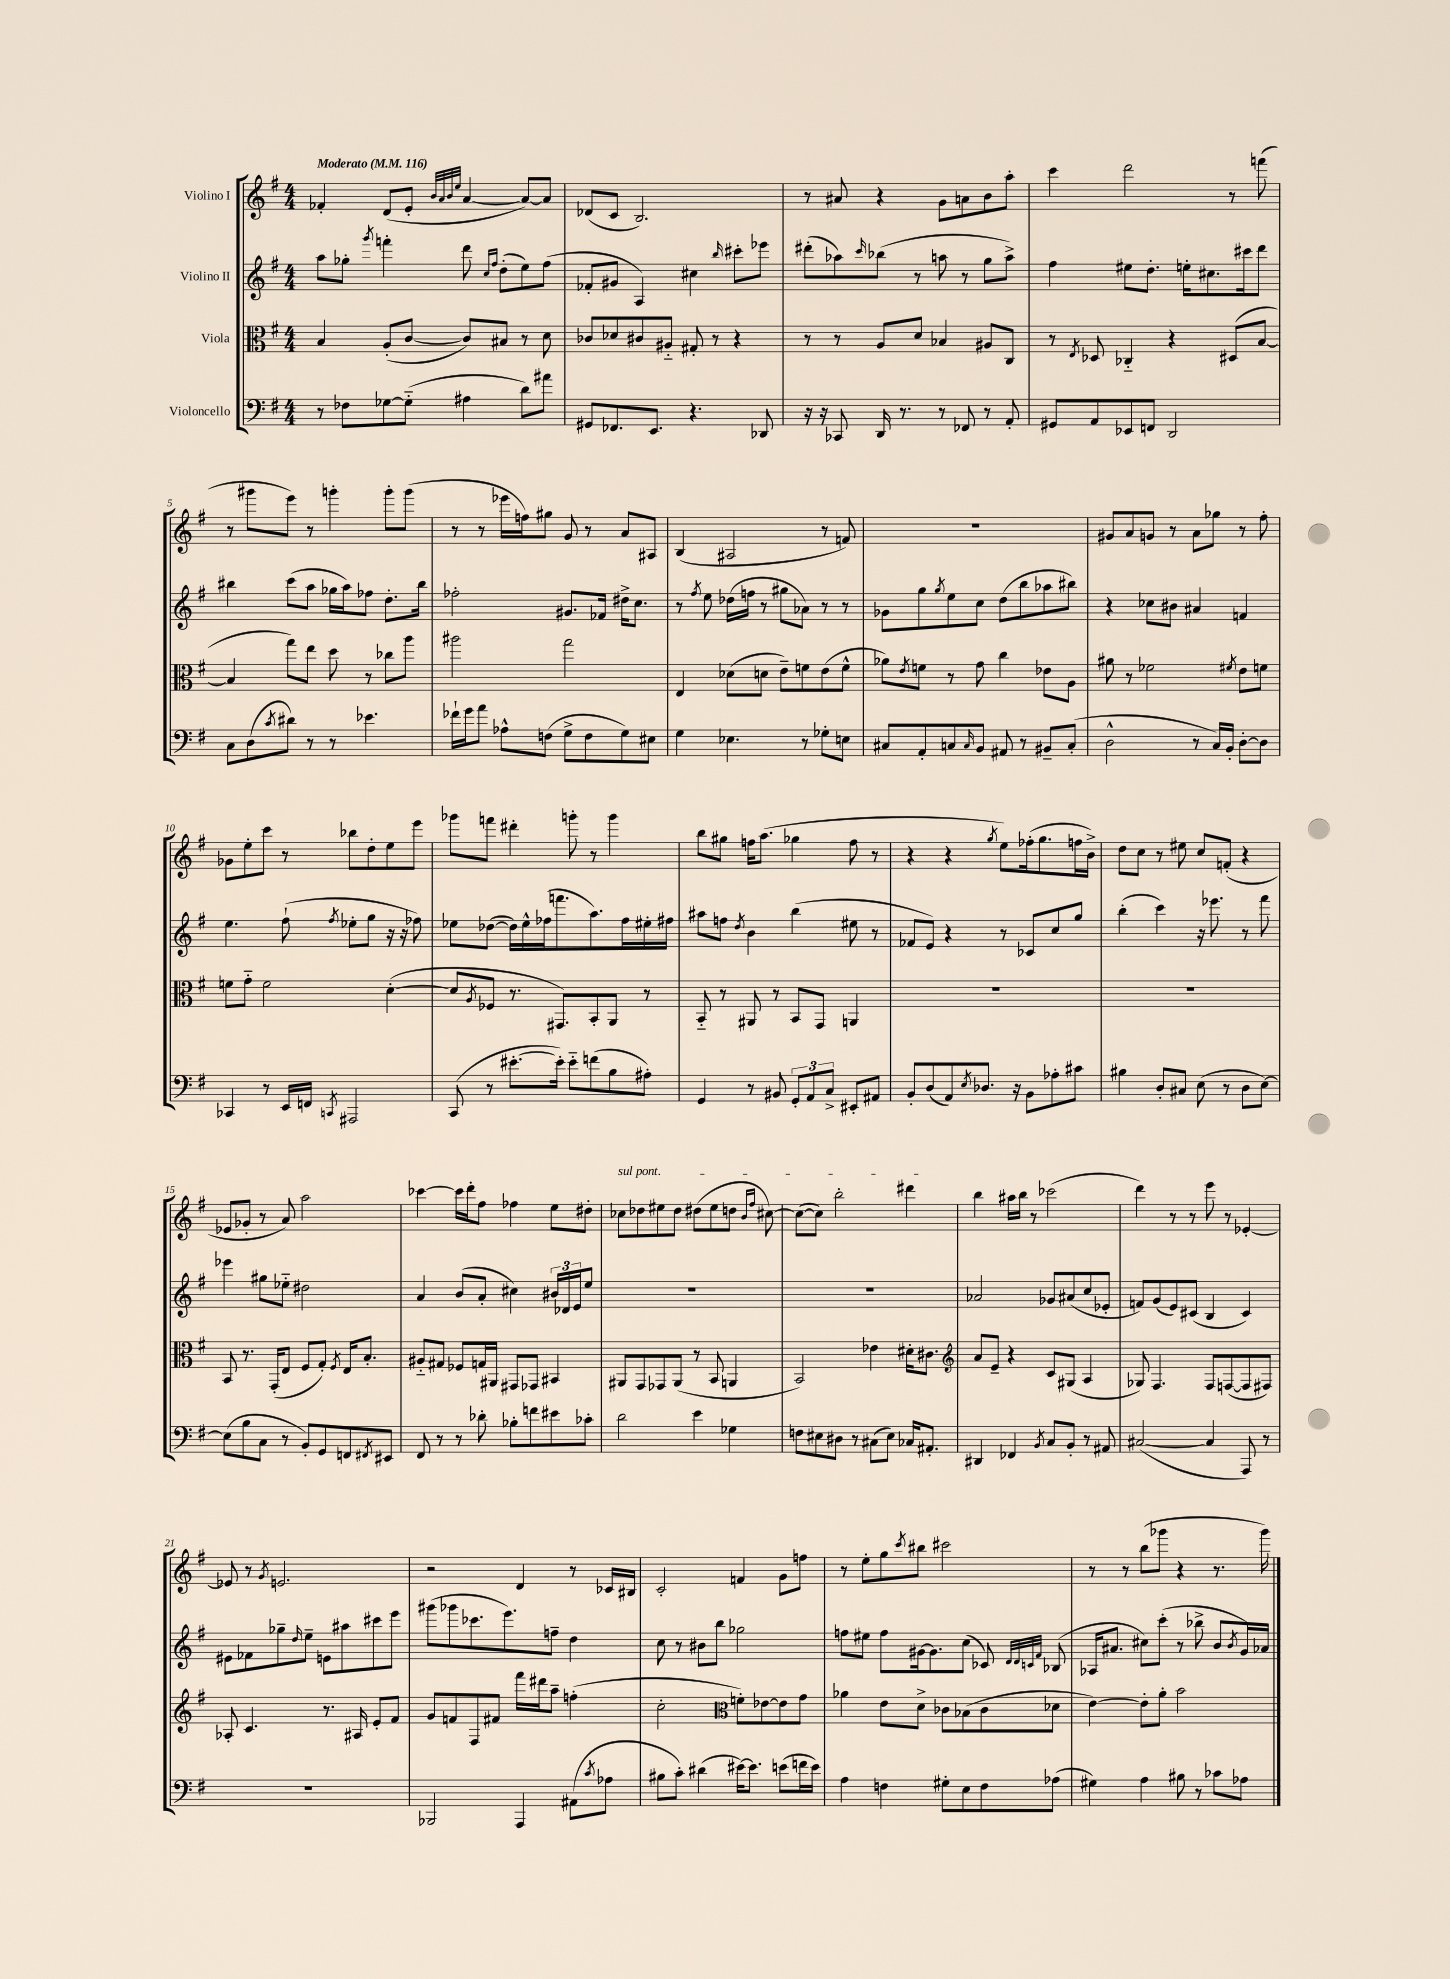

**kern	**kern	**kern	**kern
*part4	*part3	*part2	*part1
*staff4	*staff3	*staff2	*staff1
*I"Violoncello	*I"Viola	*I"Violino II	*I"Violino I
*clefF4	*clefC3	*clefG2	*clefG2
*k[f#]	*k[f#]	*k[f#]	*k[f#]
*M4/4	*M4/4	*M4/4	*M4/4
*MM116	*MM116	*MM116	*MM116
=1	=1	=1	=1
!	!	!	!LO:TX:a:B:t=Moderato
8r	4B/	8aa\L	4f-X'/
8F-X\L	.	8gg-X'\J	.
.	.	8qggg/	.
[8G-X\	(8A'/L	4fffn'\	(8d/L
(8G-\J]	[8c/J	.	8e'/J
.	.	.	32qqb/LLL
.	.	.	32qqa/
.	.	.	32qqb/
.	.	.	32qqee/JJJ
4A#X\	8c/L])	8ddd\	[4a/
.	.	16qqcc/LL	.
.	.	16qqff#/JJ	.
.	8B#X/J	(8dd'\L	.
8d\L)	8r	8ee\)	8a/L_)
8a#X\J	8d\	(8ff#\J	8a/J]
=2	=2	=2	=2
8GG#X/L	8c-X/L	8f-X'/L	(8d-X/L
8.FF-X/	8d-X/	8g#X/J	8c/J
.	8c#X/	4A/)	2.B/)
8.EE/J	.	.	.
.	8A#X/J	.	.
4.r	8G#X'/	4cc#X\	.
.	8r	.	.
.	.	16qqbb/	.
.	4r	8ccc#X'\L	.
8DD-X/	.	8eee-X\J	.
=3	=3	=3	=3
16r	8r	(8ddd#X'\L	8r
16r	.	.	.
8CC-X/	8r	8aa-X\)	8a#X/
.	.	16qqccc/	.
16DD/	8A/L	(8bb-X\J	4r
8.r	.	.	.
.	8d/J	8r	.
8r	4B-X/	8aan\	8g\L
8FF-X/	.	8r	8an\
8r	8A#X/L	8gg\L	8b\
8AA'/	8C/J	8aa^\J)	8aa'\J
=4	=4	=4	=4
8GG#X/L	8r	4ff#\	4ccc\
.	8qE/	.	.
8AA/	8D-X/	.	.
8EE-X/	4C-X/	8ee#X\L	2ddd\
8FFn/J	.	8.dd'\J	.
2DD/	4r	.	.
.	.	16een'\KL	.
.	.	8.cc#X\	.
.	(8D#X/L	.	8r
.	.	16ccc#X\k	.
.	[8B/J	8ddd\J	(8fffn\
!!LO:LB:g=z
=5	=5	=5	=5
8C\L	4B/]	4bb#X\	8r
(8D\	.	.	8ggg#X\L
8qc/	.	.	.
8d#X\J)	8gg\L)	(8ccc\L	8eee\J)
8r	8ee\J	8aa\J	8r
8r	8dd\	16gg-X\LL	4gggn'\
.	.	16aa\J)	.
4.e-X\	8r	8ff-X\J	.
.	8cc-X\L	8.dd'\L	8ggg'\L
.	8aa\J	.	(8ggg\J
.	.	16bb#\Jk	.
=6	=6	=6	=6
16f-X`\LL	2aa#X\	2ff-X'\	8r
16g\J	.	.	.
8a\J	.	.	8r
8A-X^^\L	.	.	16eee-X\LL
.	.	.	16ffn\J)
(8Fn\J	.	.	8gg#X\J
8G^\L	2gg\	8.g#X/L	8g/
8F\	.	.	8r
.	.	16f-X/Jk	.
8G\)	.	16dd#X^\KL	8a/L
.	.	8.cc\J	.
8E#X\J	.	.	8A#X/J
=7	=7	=7	=7
4G\	4E/	8r	(4B/
.	.	8qff#/	.
.	.	8ee\	.
4.E-X\	(8d-X\L	(16dd-X\LL	2A#X/
.	.	16ffn\JJ	.
.	8dn\J	8r	.
.	8e~\L)	8gg#X\L	.
8r	8fn\	8a-X\J)	.
8G-X'\L	(8e\	8r	8r
8En\J	8f^^\J	8r	8fn/)
=8	=8	=8	=8
8C#X/L	8a-X\L)	8g-X\L	1r
.	8qe/	.	.
8AA'/	8fn\J	8gg\	.
.	.	8qgg/	.
8Cn/	8r	8ee\	.
16qqC/	.	.	.
8BB/J	8g\	8cc\J	.
8AA#X/	4cc\	(8dd\L	.
8r	.	8bb\	.
8BB#X~/L	8e-X\L	8aa-X\	.
(8C'/J	8A\J	8bb#X\J)	.
=9	=9	=9	=9
2D^^\	8a#X\	4r	8g#X/L
.	8r	.	8a/
.	2f-X\	8cc-X\L	8gn/J
.	.	8b#X\J	8r
8r	.	4a#X/	8a\L
16C/LL)	.	.	8gg-X\J
16BB'/JJ	.	.	.
.	8qf#X/	.	.
[8D'\L	8e\L	4fn/	8r
8D\J]	8fn\J	.	8ff#'\
!!LO:LB:g=z
=10	=10	=10	=10
4CC-X/	8fn\L	4.ee\	8g-X\L
.	8g\J	.	8ee'\
8r	2f\	.	8ccc\J
16EE/LL	.	(8ff#`\	8r
16FFn/JJ	.	.	.
8qCCn/	.	8qff#/	.
2AAA#X/	.	8ee-X'\L	8bb-X\L
.	.	8gg\J	8dd'\
.	([4d'\	16r	8ee\
.	.	16r	.
.	.	8ff-X\)	8eee\J
=11	=11	=11	=11
(8CC/	8d/L]	8ee-X\L	8ggg-X\L
.	8qA/	.	.
8r	8F-X/J	([8dd-X\J	8fffn\J
[8.e#X'\L	8.r	16dd-\LL])	4ddd#X'\
.	.	16ee-^^\	.
.	.	(16ff-X\J	.
16e#'\Jk])	8.GG#X/L)	8.fffn\	.
8e#\L	.	.	8gggn'\
(8fn\	8BB'/	8.aa\)	8r
8B\	8AA/J	.	4ggg\
.	.	16ff-\L	.
8A#X'\J)	8r	16ee#X'\	.
.	.	16ff#X\JJ	.
=12	=12	=12	=12
4GG/	8BB/	8aa#X\L	8bb\L
.	8r	8ffn\J	8gg#X\J
.	.	8qdd/	.
8r	8AA#X/	4b\	16ffn\KL
.	.	.	(8.aa\J
8BB#X/	8r	.	.
12GG'/L	8BB/L	(4bb\	4gg-X\
12AA/	.	.	.
.	8GG/J	.	.
12C^/J	.	.	.
8EE#X'/L	4AAn/	8ee#X\	8ff\
8AA#X/J	.	8r	8r
=13	=13	=13	=13
8BB'/L	1r	8f-X/L	4r
(8D/	.	8e/J)	.
8AA/)	.	4r	4r
8qE/	.	.	.
8.D-X/J	.	.	.
.	.	.	8qgg/
.	.	8r	8ee\L)
16r	.	.	.
8BB\L	.	8c-X/L	(16ff-X'\k
.	.	.	8.gg\
8A-X'\	.	8cc/	.
8c#X\J	.	8gg/J	16ffn\L
.	.	.	16b^\JJ)
=14	=14	=14	=14
4B#X\	1r	(4bb'\	8dd\L
.	.	.	8cc\J
8D'/L	.	4ccc\)	8r
8C#X/J	.	.	8ee#X\
(8E\	.	16r	8cc/L
.	.	8.eee-X\	.
8r	.	.	(8fn'/J
8D\L	.	8r	4r
[8E\J)	.	8fff#\	.
!!LO:LB:g=z
=15	=15	=15	=15
(8E\L]	8BB/	4eee-X\	8e-X/L
8B\	8.r	.	8g-X'/J
8C\J	.	8gg#X\L	8r
.	(16GG'/KL	.	.
8r	8E/J	8ee-X\J	8a/)
8BB'/L)	8F#/L	2dd#X\	2aa\
8GG/	8G'/J)	.	.
.	8qF#/	.	.
8FFn/	16E/KL	.	.
.	8.B'/J	.	.
8qFF#X/	.	.	.
8EE#X/J	.	.	.
=16	=16	=16	=16
8FF#/	8A#X/L	4a/	[4ccc-X\
8r	8G#X/J	.	.
8r	8F-X/L	(8b/L	16ccc-\LL]
.	.	.	16ddd'\J
8d-X'\	16Gn/L	8a'/J	8ff#\J
.	16AA#X/JJ	.	.
8B-X'\L	8GG#X/L	4cc#X\)	4ff-X\
8fn\	8GG-X/J	.	.
8e#X\	4BB#X/	24b#X/LL	8ee\L
.	.	24d-X/	.
.	.	24e/J	.
8c-X'\J	.	8ee/J	8dd#X'\J
=17	=17	=17	=17
!	!	!	!LO:TX:a:i:t=sul pont.
2d\	8AA#X/L	1r	8cc-X\L
.	8GG/	.	8dd-X\
.	8GG-X/	.	8ee#X\
.	(8AA#/J	.	8dd-\J
4e\	8r	.	(8dd#X\L
.	8BB/	.	8ee#\
4G-X\	4AAn/	.	8ddn\J
.	.	.	16qqb/LL
.	.	.	16qqff#/JJ
.	.	.	[8cc#X\)
=18	=18	=18	=18
8Fn\L	2BB/)	1r	(8cc#\L_
8E#X\	.	.	8cc#\J])
8D#X\J	.	.	2bb'\
8r	.	.	.
(8C#X\L	4e-X\	.	.
8E#\J)	.	.	.
16C-X/KL	16d#X'\KL	.	4ddd#X\
8.AA#X'/J	8.c#X\J	.	.
=19	=19	=19	=19
*	*clefG2	*	*
4DD#X/	8a/L	2a-X/	4bb\
.	8e~/J	.	.
4FF-X/	4r	.	16aa#X\LL
.	.	.	16bb\JJ
.	.	.	8r
8qBB/	.	.	.
8C/L	8c/L	8g-X/L	(2ccc-X\
8BB'/J	(8G#X/J	(8a#X/	.
8r	4A/	8cc/	.
8AA#X/	.	8e-X'/J	.
=20	=20	=20	=20
([2C#X/	8G-X/)	8fn/L)	4ddd\)
.	4.F#/	(8g/	.
.	.	8e/)	8r
.	.	(8c#X/J	8r
4C#/]	8F#/L	4B/	8eee\
.	([8Fn/	.	8r
8AAA/)	8F/]	4c#/)	[4e-X'/
8r	8F#X/J)	.	.
!!LO:LB:g=z
=21	=21	=21	=21
1r	8A-X'/	8e#X\L	8e-X/]
.	4.c/	8f-X\	8r
.	.	.	8qg/
.	.	8gg-X~\	2.en/
.	.	16qqdd/	.
.	.	8ee~\J	.
.	8.r	8en\L	.
.	.	8aa#X\	.
.	16A#X/	.	.
.	8e'/L	8ccc#X\	.
.	8f#/J	8eee\J	.
=22	=22	=22	=22
2BBB-X/	8g/L	(8ggg#X\L	2r
.	8fn/	8ggg-X\	.
.	8F#/	8.ccc-X\	.
.	8f#X/J	.	.
.	.	8.eee\)	.
4AAA/	16fff#\LL	.	4d/
.	16ddd#X\J	.	.
.	8aa~\J	8ffn~\J	.
(8AA#X\L	(4ffn'\	4dd\	8r
8qc/	.	.	.
8A-X\J	.	.	16c-X/LL
.	.	.	16B#X/JJ
=23	=23	=23	=23
8B#X\L	2cc'\	8cc\	2c'/
8c'\J)	.	8r	.
(4d#X\	.	8b#X\L	.
.	.	8bb\J	.
*	*clefC3	*	*
[16e#X\KL)	8fn'\L)	2gg-X\	4fn/
8.e#\J]	.	.	.
.	[8e-X\	.	.
(8en\L	8e-\]	.	8g\L
16fn\L	8g\J	.	8ffn\J
16e\JJ)	.	.	.
=24	=24	=24	=24
4A\	4a-X\	8ffn\L	8r
.	.	8ee#X\J	8ee'\L
4Fn\	8e\L	8ff\L	8gg\
.	.	.	8qccc/
.	8d^\J	[16g#X\k	8bb#X\J
.	.	8.g#\]	.
8G#X'\L	8c-X\L	.	2ccc#X\
8E\	(8B-X\	(8cc\J	.
8F\	8c-\	8c-X/)	.
.	.	32qqd/LLL	.
.	.	32qqd/	.
.	.	32qqcn/	.
.	.	32qqf#/JJJ	.
(8A-X\J	8d-X\J	(8B-X/	.
=25	=25	=25	=25
4G#X\)	[4e\)	16A-X/KL	8r
.	.	8.a#X/J	.
.	.	.	8r
4A\	8e'\L]	8cc#X\L)	(8bb\L
.	8a'\J	(8ccc'\J	8ggg-X\J
8B#X\	2b\	8r	4r
8r	.	8bb-X^\	.
8c-X\L	.	8b/L	8.r
.	.	8qb/	.
8A-X\J	.	16g/L)	.
.	.	16a-X/JJ	16ggg-\)
==	==	==	==
*-	*-	*-	*-
